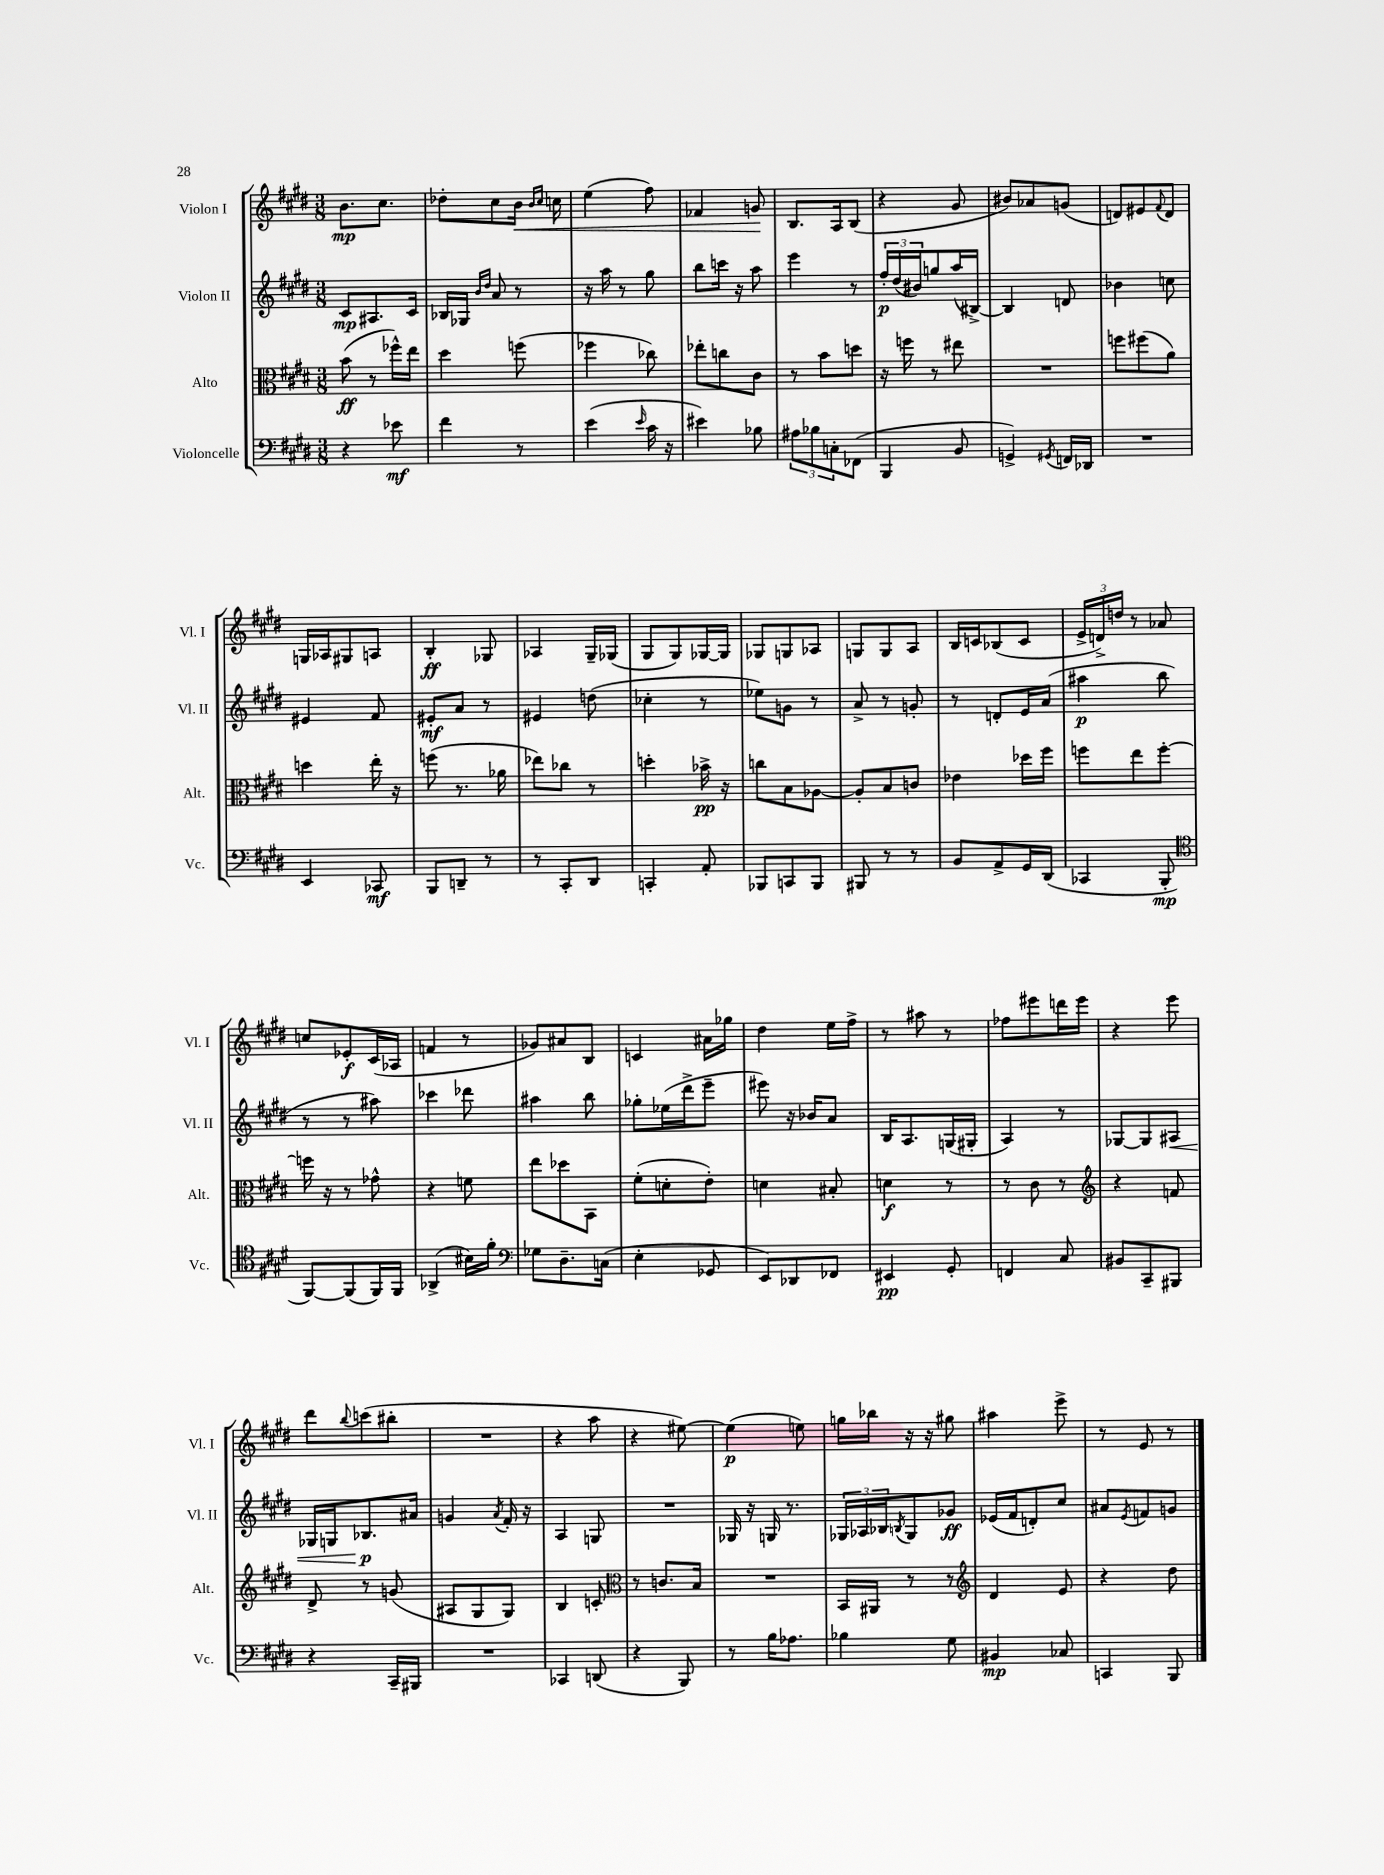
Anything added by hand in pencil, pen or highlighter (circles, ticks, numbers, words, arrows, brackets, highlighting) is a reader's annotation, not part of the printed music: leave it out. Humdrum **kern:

**kern	**kern	**kern	**kern
*staff4	*staff3	*staff2	*staff1
*clefF4	*clefC3	*clefG2	*clefG2
*k[f#c#g#d#]	*k[f#c#g#d#]	*k[f#c#g#d#]	*k[f#c#g#d#]
*M3/8	*M3/8	*M3/8	*M3/8
4r	(8b\	8c#/L	8.b\L
.	8r	8.A#/	.
.	.	.	8.cc#\J
8e-\	16ff-^^\LL)	.	.
.	16ee\JJ	16c#/Jk	.
=	=	=	=
4f#\	4dd#\	16B-/LL	8dd-'\L
.	.	16G-/JJ	.
.	.	16qqb/LL	.
.	.	16qqdd#/JJ	.
.	.	8a/	8cc#\
8r	(8ff\	8r	16b\Jk
.	.	.	16qqb/LL
.	.	.	16qqcc#/JJ
.	.	.	16cc\
=	=	=	=
(4e\	4ff-\	16r	(4ee\
.	.	16aa\	.
.	.	8r	.
16qqe/	.	.	.
16c#\	8cc-\)	8gg#\	8ff#\)
16r	.	.	.
=	=	=	=
4e#\)	8ee-'\L	8bb\L	4f-/
.	8cc\	16ccc\Jk	.
.	.	16r	.
8B-\	8c#\J	8aa\	8g/
=	=	=	=
12A#\L	8r	4eee\	8.B/L
12B-\	.	.	.
.	8b\L	.	.
12C'\	.	.	.
.	.	.	16A/k
(8FF-\J	8dd\J	8r	(8B/J
=	=	=	=
4BBB/	16r	24ff#'/LL	4r
.	.	(24dd#/	.
.	16ff\	.	.
.	.	24b#/J)	.
.	8r	8gg/	.
8BB/	8ee#\	(16aa/L	8g#/
.	.	[16B#^/JJ)	.
=	=	=	=
4GG^/)	4.r	4B#/]	8b#/L)
.	.	.	8a-/
8qGG#/	.	.	.
16FF/LL	.	8d/	(8g/J
16DD-/JJ	.	.	.
=	=	=	=
4.r	8ff\L	4b-\	8d/L)
.	(8ff#\	.	8e#/
.	.	.	8qqf#/
.	8a\J)	8cc\	8d/J
=	=	=	=
4EE/	4dd\	4e#/	16G/LL
.	.	.	16A-/J
.	.	.	8G#/
8CC-/	16ee'\	8f#/	8A/J
.	16r	.	.
=	=	=	=
8BBB/L	(8ff\	8e#'/L	4B'/
8DD~/J	8.r	8a/J	.
8r	.	8r	8G-/
.	16a-\	.	.
=	=	=	=
8r	8ee-\L)	4e#/	4A-/
8CC#'/L	8cc-\J	.	.
8DD#/J	8r	(8dd\	16G#~/LL
.	.	.	(16G-/JJ
=	=	=	=
4CC'/	4dd'\	4cc-'\	8G#/L
.	.	.	8G#/)
8AA'/	16b-^\	8r	[16G-/L
.	16r	.	16G-/]JJ
=	=	=	=
8BBB-/L	8cc\L	8ee-\L)	8G-/L
8CC/	8B\	8g\J	8G/
8BBB-/J	[8A-\J	8r	8A-/J
=	=	=	=
8BBB#/	8A-'/]L	8a^/	8G/L
8r	8B/	8r	8G/
8r	8c/J	8g'/	8A/J
=	=	=	=
8BB/L	4e-\	8r	16B/LL
.	.	.	16c/J
8AA^/	.	8d'/L	(8B-/
16GG#/L	16dd-\LL	16e/L	8c/J
(16DD#/JJ	16ff#\JJ	(16a/JJ	.
=	=	=	=
4CC-/	8ff\L	4aa#\	24e^/LL
.	.	.	24d^/)
.	.	.	24dd/JJ
.	8ee\	.	8r
8BBB'/	[8ff'\J	8bb\	8a-/
=	=	=	=
*clefC4	*	*	*
[8FF#/L)	16ff\]	8r	8cc/L
.	16r	.	.
(8FF#/]	8r	8r	8e-'/
16FF#/L)	8g-^^\	8aa#\)	(16c#/L
16FF#/JJ	.	.	16A-/JJ
=	=	=	=
(4AA-^/	4r	4ccc-\	4f/
16B#\LL)	8f\	8ddd-\	8r
16f#'\JJ	.	.	.
=	=	=	=
*clefF4	*	*	*
8G-\L	8ee\L	4aa#\	8g-/L)
8.D#~\	8dd-\	.	8a#/
.	8BB\J	8bb\	8B/J
(16C\Jk	.	.	.
=	=	=	=
4E'\	(8f#'\L	8gg-'\L	4c/
.	8d'\	(16ee-\L	.
.	.	16ddd#^\J	.
8GG-/	8e'\J)	8eee~\J	16a#\LL
.	.	.	16gg-\JJ
=	=	=	=
8EE/L)	4d\	8eee#\)	4dd#\
8DD-/	.	16r	.
.	.	16b-/LK	.
8FF-/J	8B#'/	8a/J	16ee\LL
.	.	.	16ff#^\JJ
=	=	=	=
4EE#/	4d\	16B/LK	8r
.	.	8.A/	.
.	.	.	8aa#\
8GG#'/	8r	(16G/L	8r
.	.	16G#'/JJ	.
=	=	=	=
4FF/	8r	4A/)	8ff-\L
.	8c#\	.	8eee#\
8C#/	8r	8r	16ddd\L
.	.	.	16eee#\JJ
=	=	=	=
*	*clefG2	*	*
8BB#/L	4r	[8G-/L	4r
8CC#~/	.	8G-/]	.
8BBB#/J	8f/	8A#/J	8eee\
=	=	=	=
4r	8d#^/	16G-/LL	8ddd#\L
.	.	16G/J	.
.	.	.	8qqbb/
.	8r	8.B-/	(8ccc\
16CC#~/LL	(8g/	.	8bb#'\J
16BBB#/JJ	.	16a#/Jk	.
=	=	=	=
4.r	8A#/L	4g/	4.r
.	8G#/	.	.
.	.	8qa/	.
.	8G#/J)	16f#'/	.
.	.	16r	.
=	=	=	=
4CC-/	4B/	4A/	4r
(8DD/	8c'/	8G/	8aa\
=	=	=	=
*	*clefC3	*	*
4r	8r	4.r	4r
.	8.c/L	.	.
8BBB/)	.	.	[8ee#\)
.	16B/Jk	.	.
=	=	=	=
8r	4.r	16G-/	(4ee#\]
.	.	16r	.
16B\LK	.	16G/	.
8.A-\J	.	8.r	.
.	.	.	8ee\)
=	=	=	=
4B-\	16BB/LL	24G-/LL	16gg\LL
.	.	24A-/	.
.	16AA#/JJ	.	16bb-\JJ
.	.	24B-/J	.
.	.	8qB/	.
.	8r	8G-/	16r
.	.	.	16r
8G#\	8r	8g-/J	8gg#\
=	=	=	=
*	*clefG2	*	*
4BB#/	4d#/	(16e-/LL	4aa#\
.	.	16f#/J	.
.	.	8d'/)	.
8C-/	8e/	8cc#/J	8eee^\
=	=	=	=
4CC/	4r	8a#/L	8r
.	.	8qe/	.
.	.	8f/	8e/
8BBB/	8dd#\	8g/J	8r
==	==	==	==
*-	*-	*-	*-
